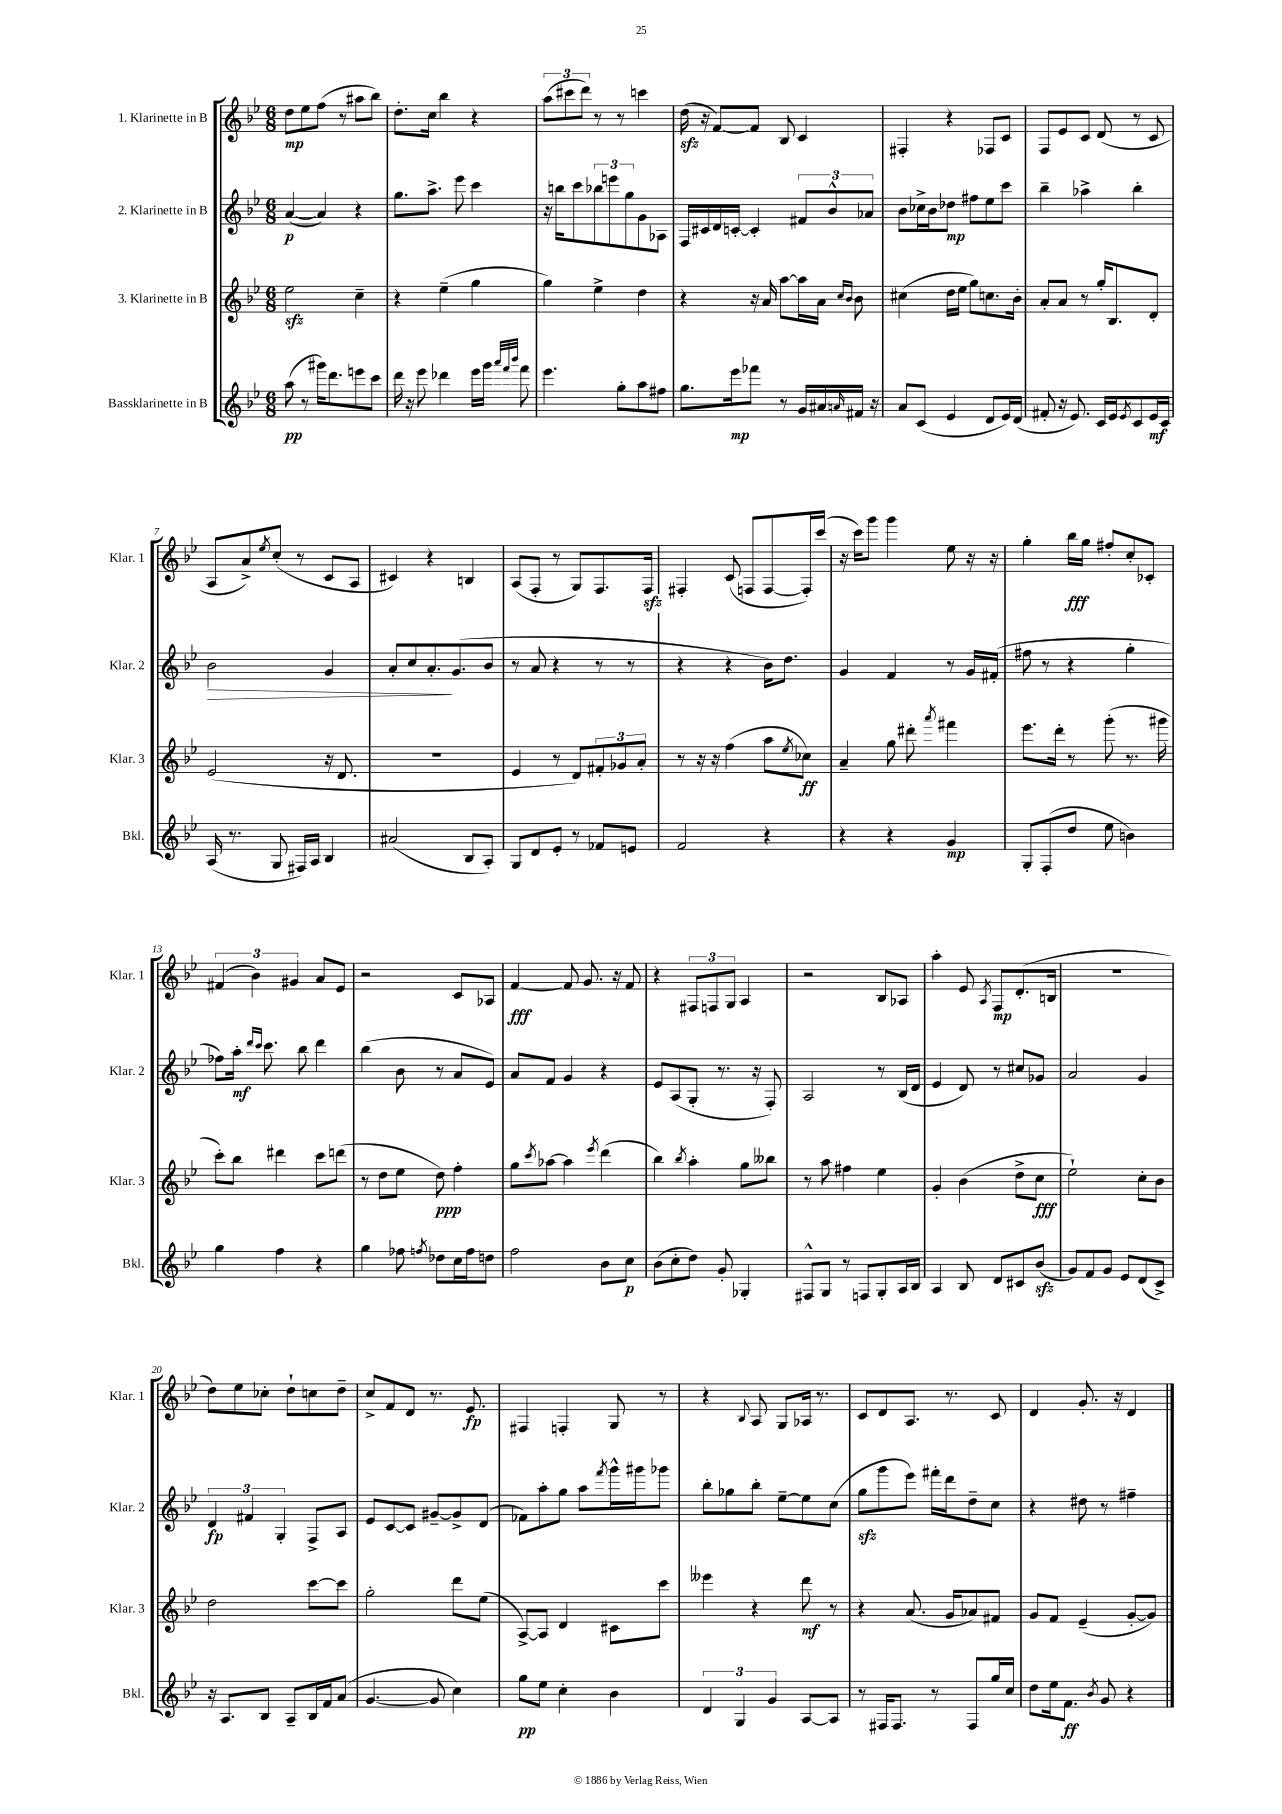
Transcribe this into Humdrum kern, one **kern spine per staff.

**kern	**kern	**kern	**kern
*staff4	*staff3	*staff2	*staff1
*clefG2	*clefG2	*clefG2	*clefG2
*k[b-e-]	*k[b-e-]	*k[b-e-]	*k[b-e-]
*M6/8	*M6/8	*M6/8	*M6/8
(8aa\	2ee-\	([4a/	8dd\L
8r	.	.	8ee-\
16ggg#\LK)	.	4a/])	(8ff\J
8.ddd\	.	.	.
.	.	.	8r
8eee\	4cc~\	4r	8aa#\L
8ccc\J	.	.	8bb-\J)
=	=	=	=
16ddd\	4r	8.gg\L	8.dd'\L
16r	.	.	.
8eee-\	.	.	.
.	.	8.aa^\J	16cc\Jk
4ddd-\	(4ee-~\	.	4bb-\
.	.	8eee-\	.
16eee-\LL	4gg\	4ccc\	4r
16ggg\JJ	.	.	.
32qqaaa/LLL	.	.	.
32qqfff/	.	.	.
32qqbbb-/JJJ	.	.	.
8fff\	.	.	.
=	=	=	=
4.eee-\	4gg\)	16r	(12aa\L
.	.	16bb\LK	.
.	.	.	12ccc#\
.	.	8ccc\	.
.	.	.	12ddd\J)
.	4ee-^\	12bb-\	8r
.	.	12eee\	.
8gg'\L	.	.	8r
.	.	12gg\	.
8aa\	4dd\	8g\	4ccc\
8ff#\J	.	8A-\J	.
=	=	=	=
8.gg\L	4r	16F/LL	(16dd\
.	.	16c#/	16r
.	.	16d/	[8f/L)
16eee-\k	.	[16c'/JJ	.
8fff-\J	16r	4c'/]	8f/]J
.	16a/	.	.
8r	[8aa\L	.	8B-/
16g/LL	16aa\]L	12f#/L	4c/
16a#/	16a\JJ	.	.
.	.	12b-^^/	.
.	16qqcc/LL	.	.
16qqa/	16qqb-/JJ	.	.
16f#/JJ	8b-\	.	.
.	.	12a-/J	.
16r	.	.	.
=	=	=	=
8a/L	(4cc#\	8b-\L	4F#'/
(8c/J	.	16cc-^\L	.
.	.	16b-\J	.
4e-/	16dd\LL	8dd-\J	4r
.	16ee-\JJ	.	.
.	8gg\L)	8ff#\L	.
8d/L	8.cc\	8ee-\	8F-/L
16e-/L)	.	8ccc\J	8c/J
(16d/JJ	16b-'\Jk	.	.
=	=	=	=
8f#'/	8a'/L	4bb-~\	8F/L
16r	8a/J	.	8e-/
8.e-/)	.	.	.
.	8r	4aa-^\	8c/J
16c/LL	16gg'/LK	.	(8d/
16e-/J	8.B-/	.	.
8qe-/	.	.	.
8c/	.	4bb-'\	8r
16e-/L	8d'/J	.	8c/
16c/JJ	.	.	.
=	=	=	=
(16A/	(2e-/	2b-\	8A/L
8.r	.	.	.
.	.	.	8a^/)
.	.	.	8qee-/
8G/	.	.	(8cc'/J
16F#/LL)	.	.	8r
16A/JJ	.	.	.
4B-/	16r	4g/	8c/L
.	8.d/	.	.
.	.	.	8A/J
=	=	=	=
(2a#/	2.r	8a'/L	4c#/)
.	.	8cc/	.
.	.	8.a'/	4r
.	.	(8.g/	.
8B-/L	.	.	4B/
8A'/J)	.	8b-/J	.
=	=	=	=
8G/L	4e-/	8r	(8A/L
8d/	.	8a/	8F'/J
8e-'/J	8r	4r	8r
8r	8d/L)	.	8G/L)
8f-/L	12f#'/	8r	8.F/
.	12g-/	.	.
8e/J	.	8r	.
.	12a'/J	.	.
.	.	.	16F/Jk
=	=	=	=
2f/	8r	4r	4F#'/
.	16r	.	.
.	16r	.	.
.	(4ff\	4r	(8c/
.	.	.	8F/L
4r	8aa\L	16b-\LK)	[8F/
.	.	8.dd\J	.
.	8qee-/	.	.
.	8cc-\J)	.	16F'/]L)
.	.	.	(16ccc/JJ
=	=	=	=
4r	4a~/	4g/	16r
.	.	.	16ccc\LK)
.	.	.	8ggg\J
4r	8gg\	4f/	4ggg\
.	8ddd#'\	.	.
.	8qaaa/	.	.
4g/	4fff#\	8r	8ee-\
.	.	16g/LL	16r
.	.	(16f#'/JJ	16r
=	=	=	=
8G'/L	8.eee-\L	8ff#\	4gg'\
(8F'/	.	8r	.
.	16ddd'\Jk	.	.
8dd/J	8r	4r	16bb-\LL
.	.	.	16gg\JJ
8ee-\	(8ggg'\	.	8ff#'/L
4b\)	8.r	4gg'\	8cc'/
.	.	.	8c-'/J
.	16ggg#\	.	.
=	=	=	=
4gg\	8ccc'\L)	8ff-\L)	(6f#/
.	8bb-\J	16aa'\Jk	.
.	.	.	6b-\)
.	.	16qqddd/LL	.
.	.	16qqccc/JJ	.
.	.	8.ccc\	.
4ff\	4ddd#\	.	.
.	.	.	6g#/
.	.	8bb-\	.
4r	8ccc\L	4ddd\	8a/L
.	(8ddd\J	.	8e-/J
=	=	=	=
4gg\	8r	(4bb-\	2r
.	8dd\L	.	.
8ff-\	8ee-\J	8b-\	.
8qff/	.	.	.
8dd-\L	8dd\)	8r	.
16cc\L	4ff'\	8a/L	8c/L
16ff\J	.	.	.
8dd\J	.	8e-/J)	8A-/J
=	=	=	=
2ff\	8gg\L	8a/L	[4f/
.	8qccc/	.	.
.	[8aa-\J	8f/J	.
.	4aa-\]	4g/	8f/]
.	.	.	8.g/
.	8qeee-/	.	.
8b-\L	(4ddd\	4r	.
.	.	.	16r
8cc\J	.	.	8f/
=	=	=	=
(8b-\L	4bb-\)	8e-/L	4r
8cc'\	.	(8A/	.
.	8qbb-/	.	.
8dd\J)	4aa'\	8G'/J	12F#/L
.	.	.	12F/
8g'/	.	8.r	.
.	.	.	12G/J
4G-'/	8gg\L	.	4A/
.	.	16r	.
.	8bb--\J	8F'/)	.
=	=	=	=
8F#^^/L	8r	2A/	2r
8G/J	8aa\	.	.
8r	4ff#\	.	.
8F/L	.	.	.
8G'/	4ee-\	8r	8B-/L
16A/L	.	(16B-/LL	8A-/J
16B-/JJ	.	16d/JJ	.
=	=	=	=
4A/	4g'/	4e-/	4aa'\
8B-/	(4b-\	8d/)	8e-/
.	.	.	8qA/
8d/L	.	8r	8F/L
8c#/	8dd^\L	8cc#/L	(8.d'/
(8b-/J	8cc\J	8g-/J	.
.	.	.	16B/Jk
=	=	=	=
8g/L)	2ee-`\)	2a/	2.r
8f/	.	.	.
8g/J	.	.	.
8e-/L	.	.	.
(8d/	8cc'\L	4g/	.
8c^/J)	8b-\J	.	.
=	=	=	=
16r	2dd\	6d/	8dd\L)
8.A/L	.	.	.
.	.	.	8ee-\
.	.	6f#/	.
8B-/J	.	.	8cc-'\J
.	.	6G'/	.
8A~/L	.	.	8dd`\L
16B-/L	[8ccc\L	8F^/L	8cc\
16f/J	.	.	.
(8a/J	8ccc\]J	8A/J	8dd~\J
=	=	=	=
[4.g/	2gg'\	8e-/L	8cc^/L
.	.	[8c/	8f/
.	.	8c/]J	8d/J
8g/]	.	[8g#~/L	8.r
4cc\)	8ddd\L	8g#^/]	.
.	.	.	8.e-/
.	(8ee-\J	(8d/J	.
=	=	=	=
8gg\L	[8A^/L)	8f-\L)	4F#/
8ee-\J	8A/]J	8aa'\	.
4cc'\	4d/	8gg\J	4F'/
.	.	8aa\L	.
.	.	8qfff/	.
4b-\	8c#\L	16ggg^^\L	8G/
.	.	16ggg#\J	.
.	8ccc\J	8ggg-\J	8r
=	=	=	=
6d/	4eee--\	8bb-'\L	4r
.	.	8gg-\	.
6G/	.	.	.
.	.	.	8qqB-/
.	4r	8bb-'\J	8A/
6g/	.	.	.
.	.	[8ee-~\L	8G/L
[8A/L	8ddd\	8ee-\]	16A-/Jk
.	.	.	8.r
8A/]J	8r	(8cc\J	.
=	=	=	=
8r	4r	8gg\L	8c/L
16F#/LK	.	8ggg\	8d/
8.F#/J	.	.	.
.	(8.a/	8eee-\J)	8.A/J
8r	.	16fff#'\LL	.
.	16g/LK	16ddd\J	8.r
8F#/L	8a-/)	8dd~\	.
16gg/L	8f#/J	8cc\J	8c/
16cc/JJ	.	.	.
=	=	=	=
8dd\L	8g/L	4r	4d/
16ee-\k	8f/J	.	.
8.f\J	.	.	.
.	(4e-~/	8dd#\	8.g'/
8qb-/	.	.	.
8g/	.	8r	.
.	.	.	16r
4r	[8g'/L	4ff#~\	4d/
.	8g/]J)	.	.
==	==	==	==
*-	*-	*-	*-
